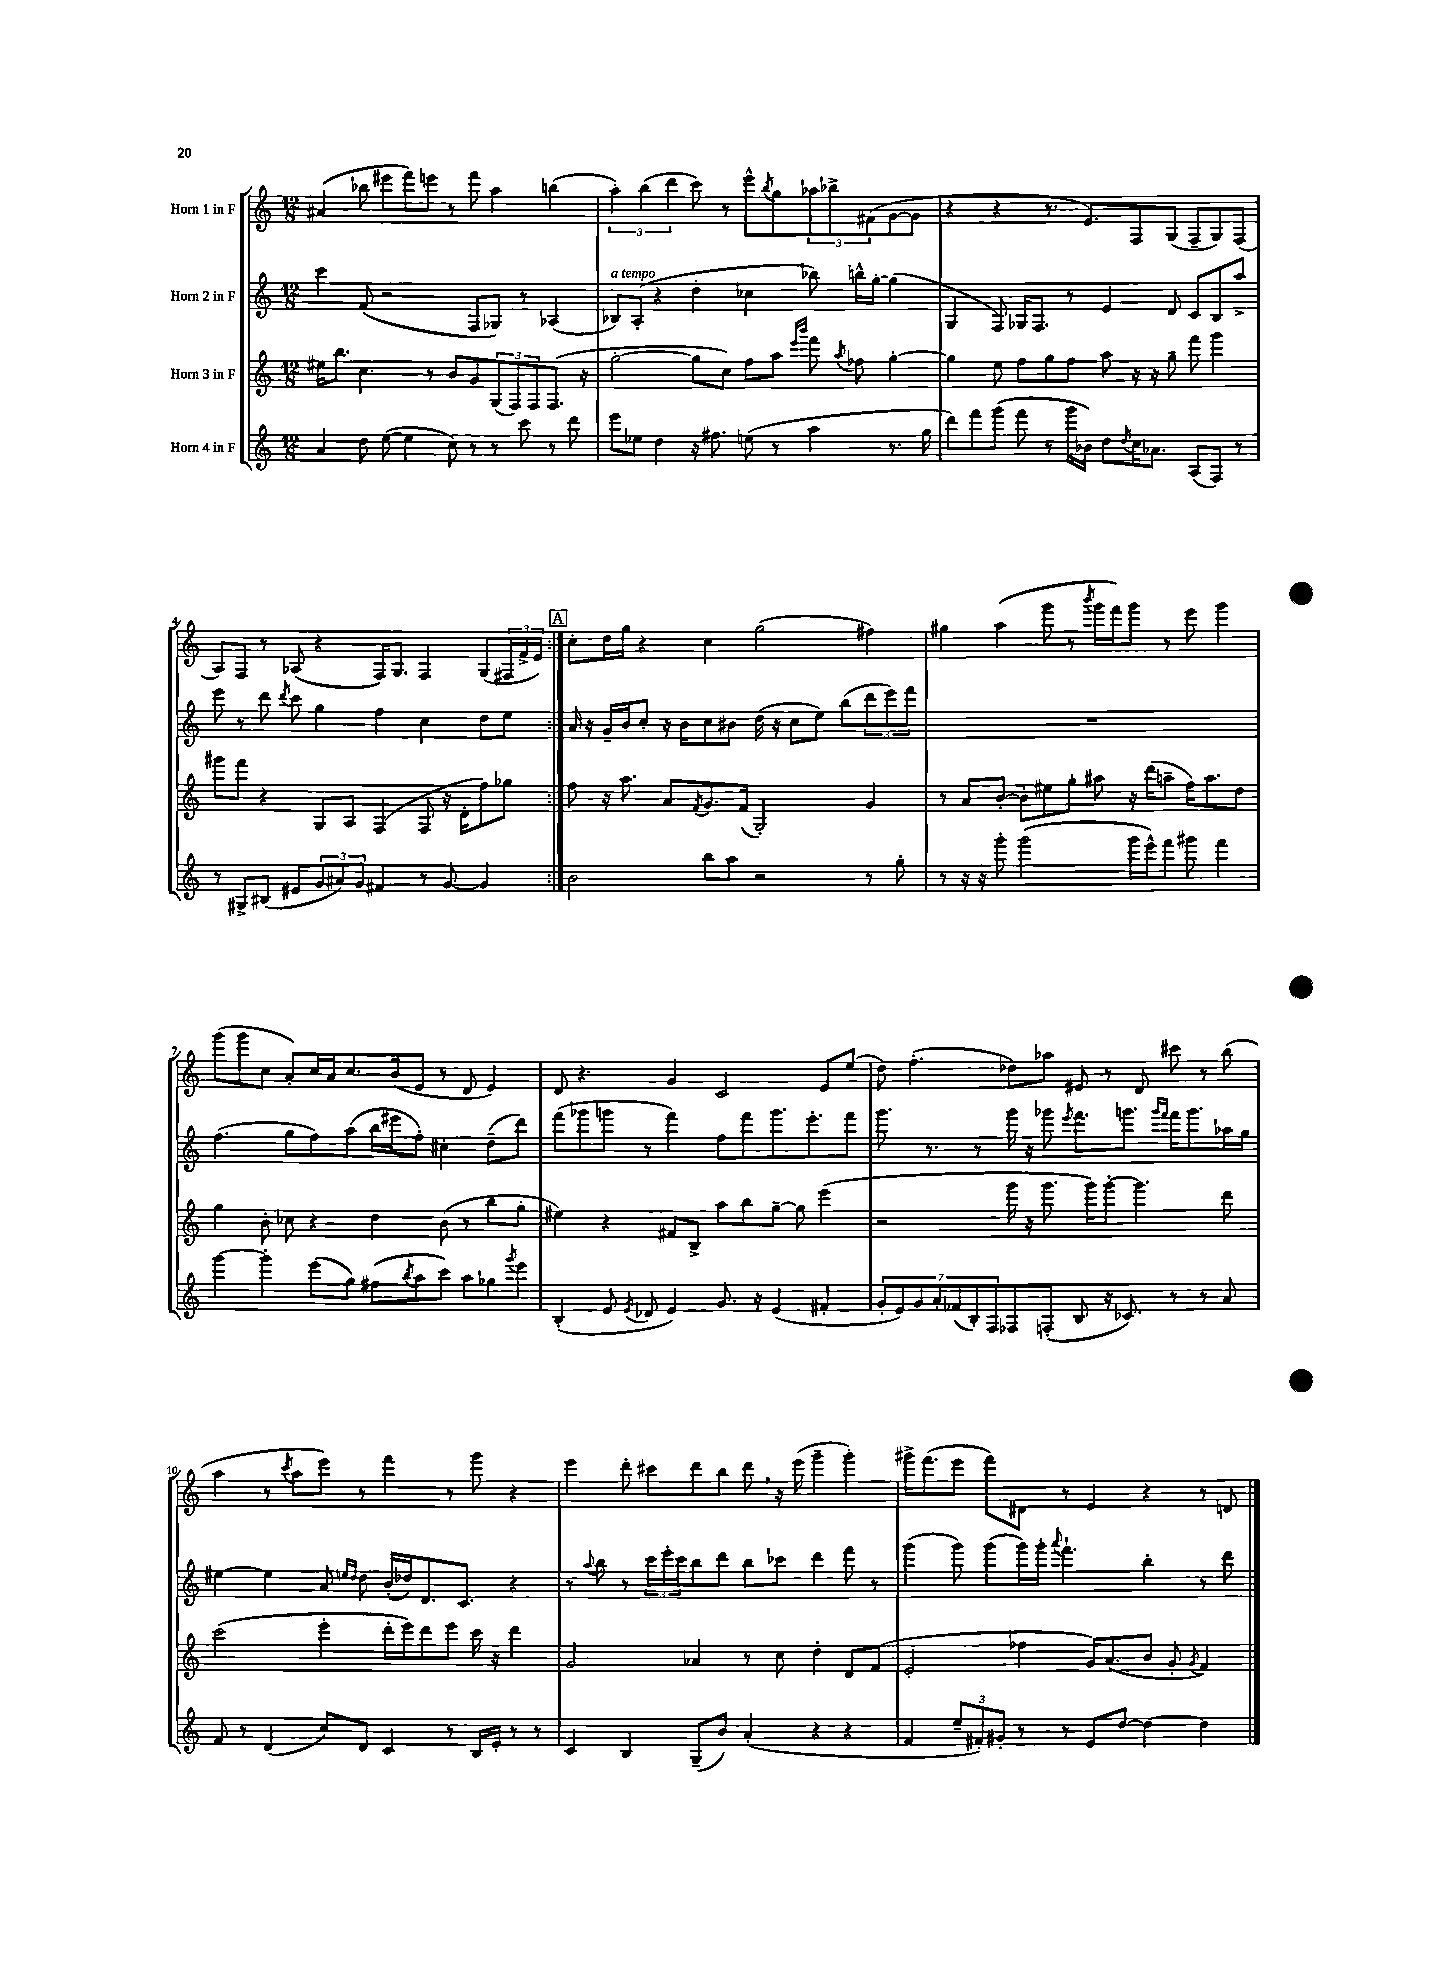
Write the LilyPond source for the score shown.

<<
\new StaffGroup <<
\new Staff = "s0" \with { instrumentName = "Horn 1 in F" } {
    \clef treble \key c \major \numericTimeSignature \time 12/8
    \repeat volta 2 { ais'4( bes''8 eis'''8 f'''8) e'''8 r8 f'''8 a''4 b''4( |
    \tuplet 3/2 { a''4-.) b''4( d'''4 } c'''8) r8 e'''8-^ \acciaccatura { b''8 } g''8 \tuplet 3/2 { aes''8 bes''8-> fis'8( } g'8~ g'8 |
    r4 r4 r8. e'8.) f8 g8( f8-- g8) f8( |
    a8) f8 r8 aes8( r4 f16) g8. f4 g8( \tuplet 3/2 { fis16 f'16-> e'16) } | }
    \mark \markup { \box "A" } c''8-. d''16 g''16 r4 c''4 g''2( fis''4) |
    gis''4 a''4( g'''8 r8 \acciaccatura { b'''8 } g'''16 f'''16) g'''8 r8 e'''8 g'''4 |
    g'''8( g'''8 c''8 a'8-.) c''16 a'16 c''8. b'16( e'8 r8 d'8 e'4) |
    d'8 r4. g'4 c'2 e'8 e''8( |
    d''8) f''4.-.( des''8) aes''8 eis'8 r8 d'8 cis'''8 r8 b''8( |
    a''4 r8 \acciaccatura { c'''8 } a''8 e'''8) r8 f'''4 r8 g'''8 r4 |
    e'''4 d'''8-. cis'''8 d'''8 b''8 d'''8 \breathe r16 e'''16( g'''4-- g'''4-.) |
    gis'''16-> f'''8.( e'''8 f'''8) dis'8 r8 e'4 r4 r8 d'8 \bar "|." |
}
\new Staff = "s1" \with { instrumentName = "Horn 2 in F" } {
    \clef treble \key c \major \numericTimeSignature \time 12/8
    \repeat volta 2 { c'''4 f'8( r2 f8 ges8) r8 aes4( |
    bes8^\markup { \italic "a tempo" }) a8-.( r4 d''4-. ces''4 bes''8) b''16-^ g''16~-. g''4( |
    g4 f8) ges16 f8. r8 e'4 d'8 c'8 b8 a''8-> |
    e'''8 r8 d'''8 \acciaccatura { d'''8 } c'''8 g''4 f''4 c''4 d''8 e''8 | }
    \mark \markup { \box "A" } a'16 r16 g'16-- b'16 c''8-. r16 b'16 c''8 bis'8 d''16( r16 c''8 e''8) b''8( \tuplet 3/2 { d'''8 e'''8) f'''8 } |
    R1. |
    f''4.( g''8 f''8) a''8( b''16 eis'''16 f''8-.) cis''4-. d''8--( d'''8) |
    f'''8( ges'''8 g'''8 r8 f'''4) f''8 f'''8 g'''8. e'''8.-. f'''8 |
    g'''8. r8. r8 g'''16 r16 ges'''8 \acciaccatura { e'''8 } f'''8. g'''8. \grace { g'''16 f'''16 } f'''16 g'''8. aes''16 g''16 |
    eis''4~ eis''4 a'8 \grace { e''16 d''16 } d''8 b'16-.( des''16) d'8. c'8. r4 |
    r8 \appoggiatura { a''8 } b''8 r8 \tuplet 3/2 { c'''16 e'''16-. c'''16 } b''8 d'''8 b''8 ces'''8 d'''4 f'''8 r8 |
    g'''4( g'''8) g'''8( g'''16) g'''16-. \appoggiatura { a'''8 } f'''4.-! b''4-. r8 d'''8 \bar "|." |
}
\new Staff = "s2" \with { instrumentName = "Horn 3 in F" } {
    \clef treble \key c \major \numericTimeSignature \time 12/8
    \repeat volta 2 { eis''16 b''8. c''4. r8 b'8 g'8 \tuplet 3/2 { g8( f8) f8 } f8.( r16 |
    g''2~-. g''8 c''8) f''8 a''8 \grace { e'''16 b'''16 } f'''8 \acciaccatura { a''8 } fes''8 g''4~-. |
    g''4 e''8 f''8 g''8 f''8 a''8 r16 r16 g''8-- f'''8 g'''4 |
    gis'''8 f'''8 r4 g8 a8 f4( f8 r16 d'16-. f''8) ges''8 | }
    \mark \markup { \box "A" } f''8 r16 a''8. a'8 \acciaccatura { f'8 } g'8. f'16( g2-.) g'4 |
    r8 a'8 b'8~-. b'8-. eis''8 g''8-. ais''8 r16 d'''16( a''8-- f''16) a''8. d''8 |
    g''4 b'8-. ces''8 r4 d''4 b'8( r8 b''8 g''8-. |
    eis''4) r4 fis'8 b8-> a''8 b''8 g''8~-- g''8 e'''4( |
    r2 g'''16 r16 g'''8. g'''16) g'''8~-. g'''4. d'''8 |
    c'''2( e'''4-. d'''16-. e'''16) d'''8 e'''8 c'''16 r16 d'''4 |
    g'2 aes'4 r8 c''8 d''4-. d'8 f'8( |
    e'2-. fes''4 g'16) a'8.( b'8 g'8-. \acciaccatura { g'8 } f'4) \bar "|." |
}
\new Staff = "s3" \with { instrumentName = "Horn 4 in F" } {
    \clef treble \key c \major \numericTimeSignature \time 12/8
    \repeat volta 2 { a'4 d''8 e''8~( e''4 c''8) r8 r8 c'''8 r8 d'''8 |
    e'''8 ees''8 d''4 r16 fis''8. e''8( r8 a''4 r8. g''16 |
    d'''8) f'''8 g'''8( f'''8 r8 g'''16 bes'16) d''8 \acciaccatura { d''8 } c''16 aes'8. a8( f8) r8 |
    r8 gis8-> bis8( eis'8 \tuplet 3/2 { g'8 ais'8) g'8 } fis'4 r8 g'8~ g'4 | }
    \mark \markup { \box "A" } b'2 b''8 a''8 r2 r8 g''8-. |
    r8 r16 r16 g'''8-. g'''2( g'''16 e'''16-^) f'''8 gis'''8 f'''4 |
    g'''4~ g'''4-. e'''8( g''8) fis''8( \acciaccatura { b''8 } a''8 c'''8) a''8 ges''8 \acciaccatura { g'''8 } e'''8 |
    b4-.( e'8 \acciaccatura { e'8 } des'8 e'4) g'8. r16 e'4( fis'4-. |
    \tuplet 7/4 { g'8-. e'8) g'8 a'8-. fes'8( b8-.) f8 } fes8 f8-.( b8 r16 ces'8.) r8 r8 a'8 |
    f'8 r8 d'4( c''8) d'8 c'4 r8 b16 e'16-. r8 r8 |
    c'4 b4 g8--( b'8) a'4-.( r4 r4 |
    f'4 \tuplet 3/2 { e''8-- fis'8-.) gis'8-. } r8 r8 e'8 d''8~ d''4~ d''4 \bar "|." |
}
>>
>>
